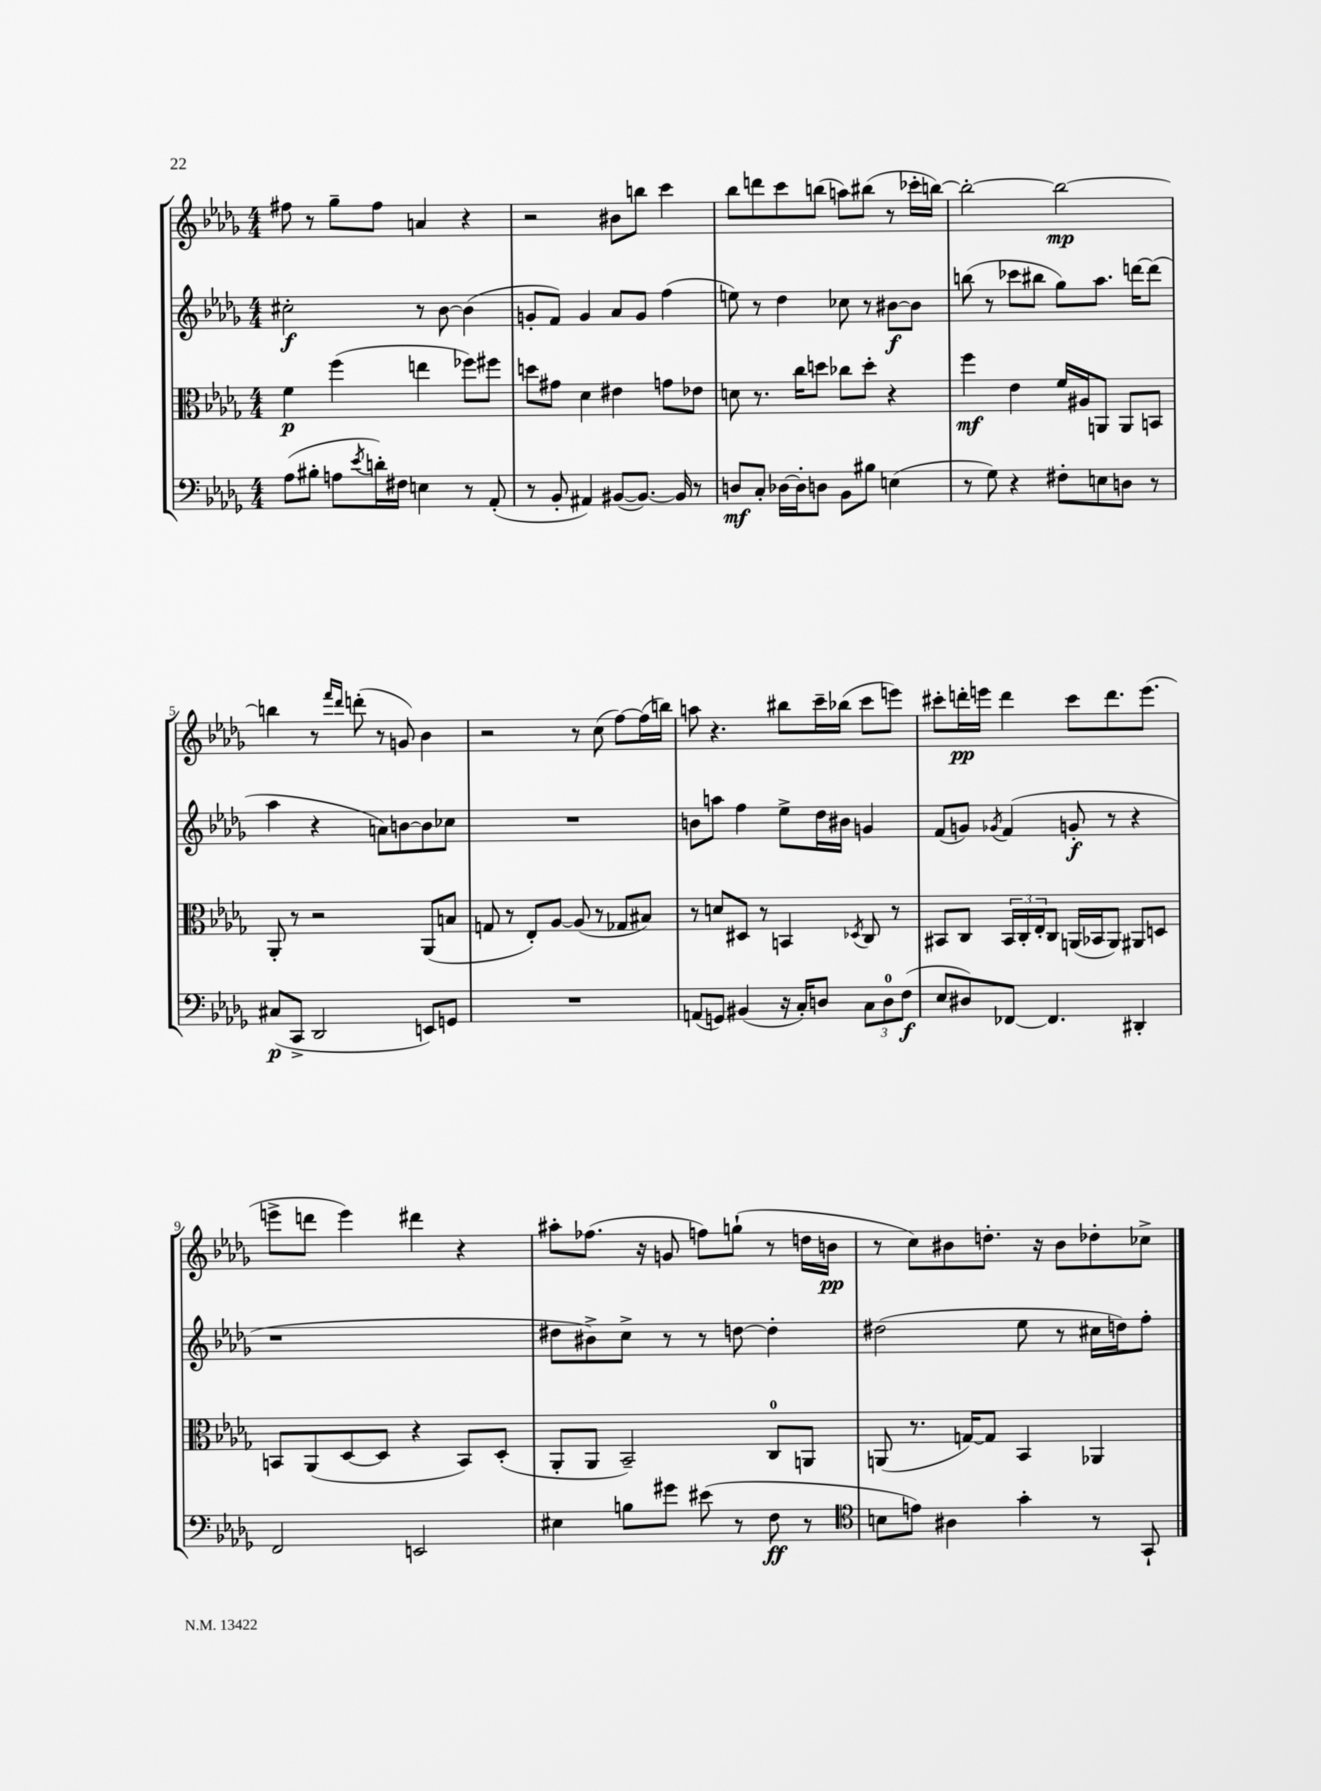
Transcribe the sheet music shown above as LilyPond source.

<<
\new StaffGroup <<
\new Staff = "s0" {
    \clef treble \key des \major \numericTimeSignature \time 4/4
    fis''8 r8 ges''8-- fis''8 a'4 r4 |
    r2 bis'8 b''8 c'''4 |
    bes''8 d'''8 c'''8 b''8( a''8) bis''8( r8 ces'''16-. b''16~) |
    b''2~-. b''2~\mp |
    b''4 r8 \grace { f'''16 des'''16 } d'''8-.( r8 g'8) bes'4 |
    r2 r8 c''8( f''8~) f''16( b''16) |
    a''8 r4. bis''8 c'''16-- bes''16( c'''8 e'''8) |
    cis'''8-. d'''16-.\pp e'''16 d'''4 cis'''8 d'''8. e'''8.( |
    e'''8-> d'''8 e'''4) dis'''4 r4 |
    ais''8-. fes''8.( r16 g'8 f''8) g''8-!( r8 d''16 b'16\pp |
    r8 c''8) bis'8 d''8.-. r16 bis'8 des''8-. ces''8-> \bar "|." |
}
\new Staff = "s1" {
    \clef treble \key des \major \numericTimeSignature \time 4/4
    cis''2-.\f r8 bes'8~ bes'4( |
    g'8-. f'8) g'4 aes'8 g'8 f''4( |
    e''8) r8 des''4 ces''8 r8 bis'8~\f bis'8 |
    b''8( r8 ces'''8 bis''8 ges''8) aes''8. d'''16~ d'''8( |
    aes''4 r4 a'8) b'8~ b'8 ces''8 |
    R1 |
    b'8 a''8 f''4 ees''8-> des''16 bis'16 g'4 |
    f'8( g'8) \acciaccatura { ges'8 } f'4( g'8-.\f r8 r4 |
    r1 |
    dis''8 bis'8->) c''8-> r8 r8 d''8~ d''4-. |
    dis''2( ees''8 r8 cis''16 d''16) f''8-. \bar "|." |
}
\new Staff = "s2" {
    \clef alto \key des \major \numericTimeSignature \time 4/4
    f'4\p f''4( e''4 fes''8) fis''8 |
    d''8 gis'8 des'4 eis'4 g'8 ees'8 |
    d'8 r8. c''16 d''8 ces''8 d''8-. r4 |
    f''4\mf ees'4 f'16 ais16 a,8 a,8 b,8 |
    aes,8-. r8 r2 aes,8( b8 |
    g8 r8 ees8-.) aes8~ aes8( r8 ges8 bis8) |
    r8 d'8 dis8 r8 b,4 \acciaccatura { des8 } c8 r8 |
    bis,8 c8 \tuplet 3/2 { bis,16 c16-. ees16-. } c8 a,16( bes,16 a,8) ais,8 d8 |
    b,8 aes,8( des8~ des8 r4 b,8) des8-.( |
    aes,8-. aes,8 bes,2--) c8-0 a,8 |
    a,8( r8. g16~) g8 bes,4 aes,4 \bar "|." |
}
\new Staff = "s3" {
    \clef bass \key des \major \numericTimeSignature \time 4/4
    aes8( bis8-. a8 \acciaccatura { ees'8 } d'16-.) fis16 e4 r8 aes,8-.( |
    r8 bes,8-. ais,4) bis,8~( bis,8.~) bis,16 r8 |
    d8\mf c8-. des16~ des16-. d8 bes,8 bis8 e4( |
    r8 ges8) r4 fis8-. e8 d8 r8 |
    cis8\p( c,8-> des,2 e,8) g,8 |
    R1 |
    a,8( g,8) bis,4( r16 c16-.) d8 \tuplet 3/2 { c8 d8-0 f8\f( } |
    ees8 dis8) fes,8~ fes,4. dis,4-. |
    f,2 e,2 |
    eis4 b8 gis'8 eis'8( r8 f8\ff r8 |
    \clef tenor b8 e'8) ais4 ges'4-. r8 ges,8-! \bar "|." |
}
>>
>>
